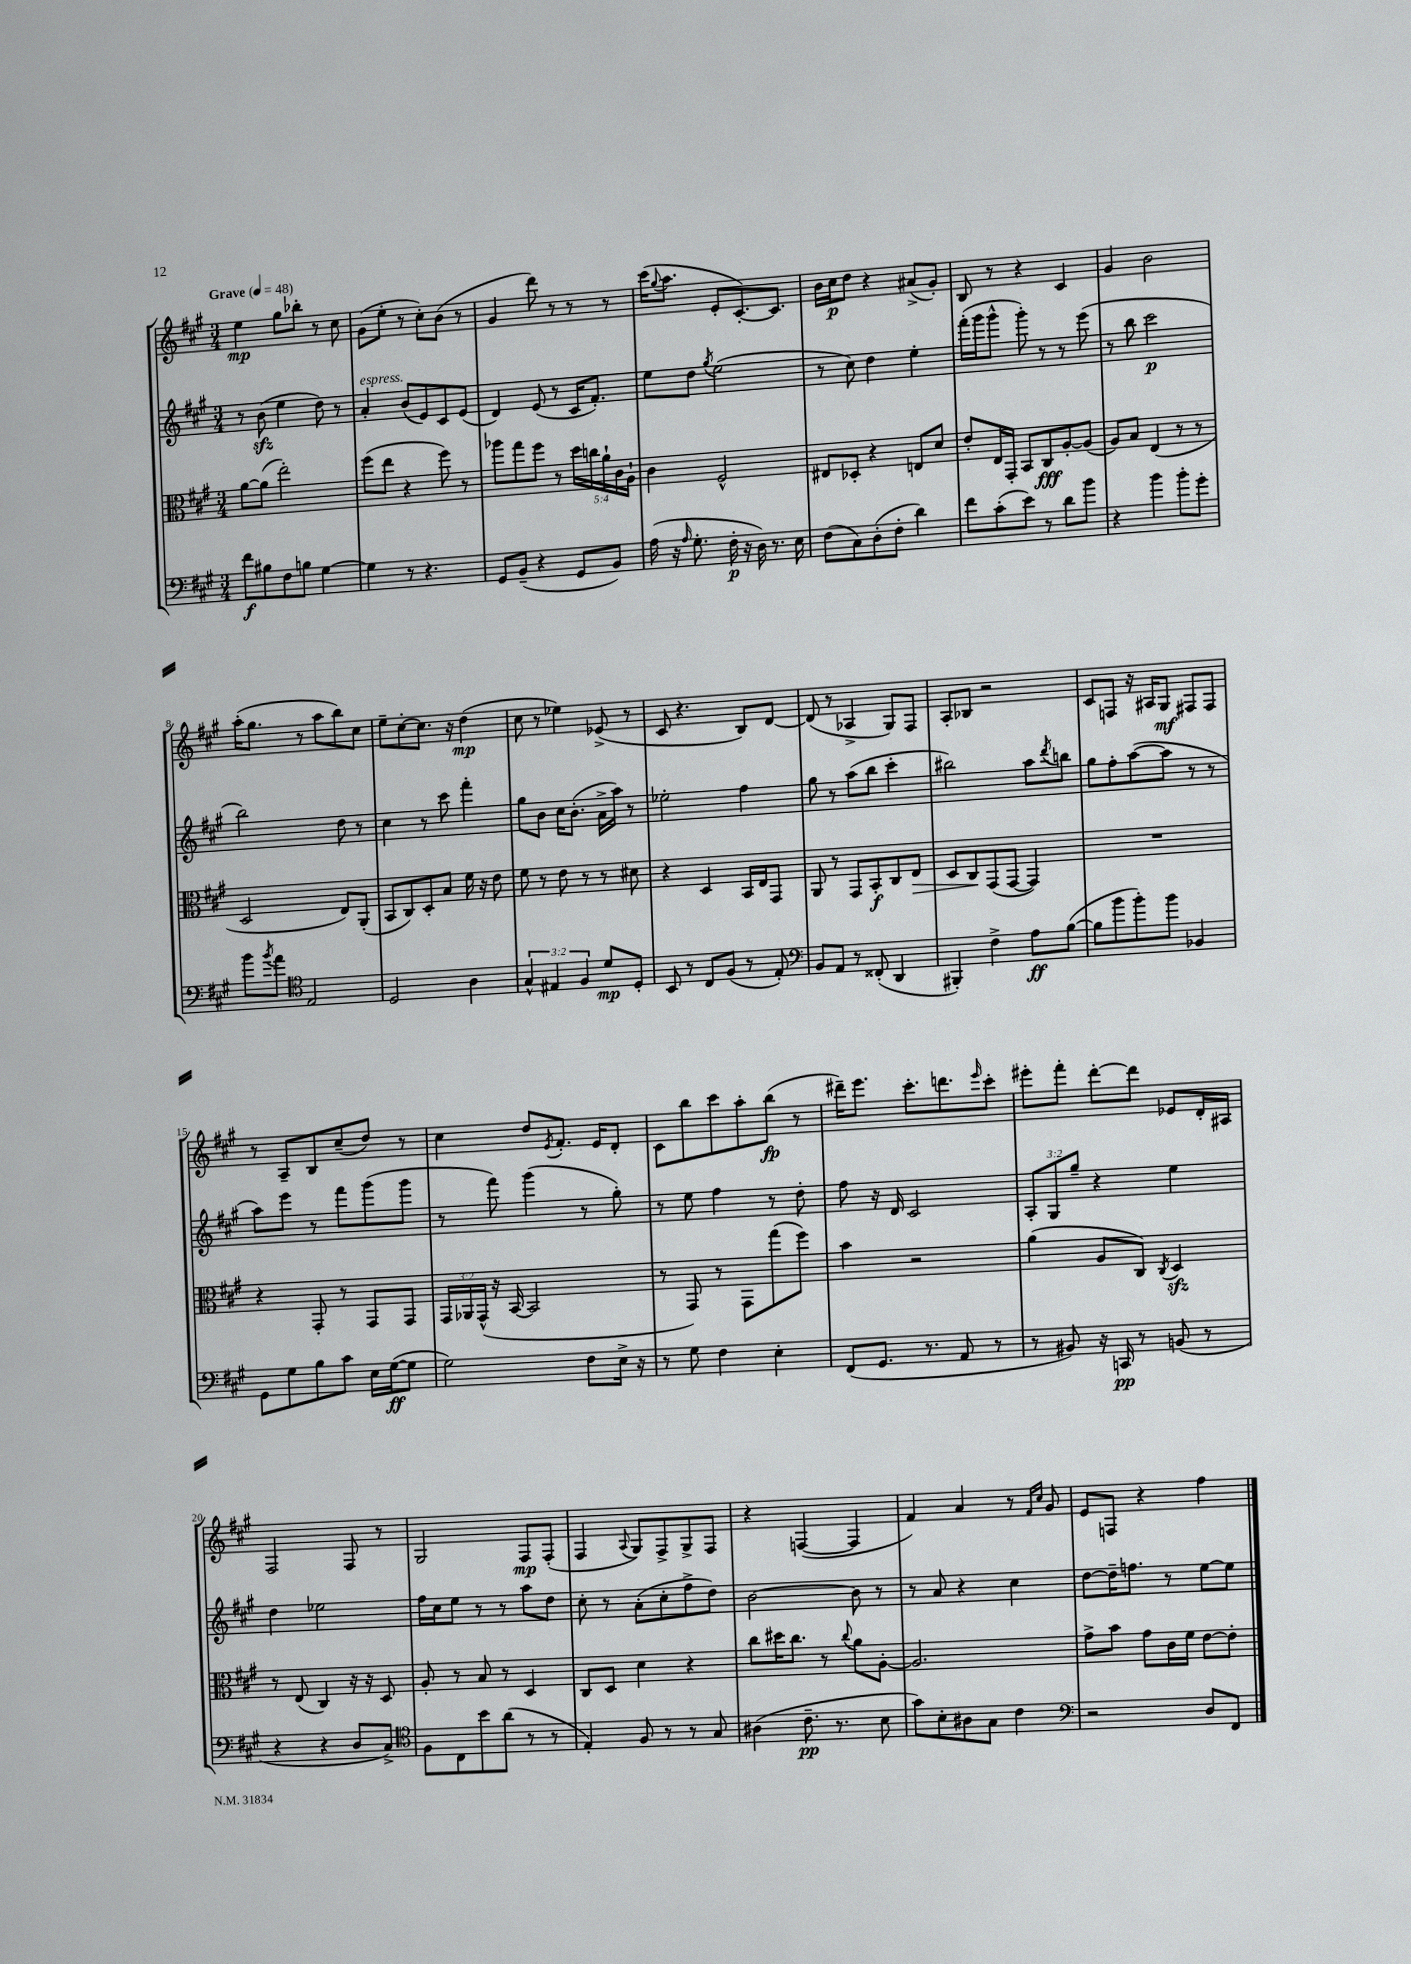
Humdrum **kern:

**kern	**dynam	**kern	**dynam	**kern	**dynam	**kern	**dynam
*part4	*part4	*part3	*part3	*part2	*part2	*part1	*part1
*staff4	*staff4	*staff3	*staff3	*staff2	*staff2	*staff1	*staff1
*clefF4	*	*clefC3	*	*clefG2	*	*clefG2	*
*k[f#c#g#]	*	*k[f#c#g#]	*	*k[f#c#g#]	*	*k[f#c#g#]	*
*M3/4	*	*M3/4	*	*M3/4	*	*M3/4	*
*MM48	*	*MM48	*	*MM48	*	*MM48	*
=1	=1	=1	=1	=1	=1	=1	=1
!	!	!	!	!	!	!LO:TX:a:B:t=Grave	!
8f#\L	f	[8a\L	.	8r	.	4ee\	mp
8B#X\	.	(8a\J]	.	(8bzz\	.	.	.
8F#\	.	2ee'\)	.	4ee\	.	8gg#\L	.
8Bn\J	.	.	.	.	.	8bb-X'\J	.
[4G#\	.	.	.	8dd\)	.	8r	.
.	.	.	.	8r	.	8cc#\	.
=2	=2	=2	=2	=2	=2	=2	=2
!	!	!	!	!LO:TX:a:i:t=espress.	!	!	!
4G#\]	.	(8ff#\L	.	4a'/	.	(8g#\L	.
.	.	8ee\J	.	.	.	8ee'\J	.
8r	.	4r	.	(8b/L	.	8r	.
4.r	.	.	.	8e/)	.	8cc#'\L)	.
.	.	8ff#\)	.	8c#/	.	(8b\J	.
.	.	8r	.	(8e/J	.	8r	.
=3	=3	=3	=3	=3	=3	=3	=3
8GG#/L	.	8aa-X\L	.	4d/)	.	4g#/	.
(8BB~/J	.	8gg#\	.	.	.	.	.
4r	.	8ff#\J	.	(8e/	.	8ddd\)	.
.	.	8r	.	8r	.	8r	.
8GG#/L	.	20dd\LL	.	16c#/KL	.	8r	.
.	.	20ccn\	.	.	.	.	.
.	.	.	.	8.f#'/J)	.	.	.
.	.	20a`\	.	.	.	.	.
8BB/J)	.	.	.	.	.	8r	.
.	.	20c#\	.	.	.	.	.
.	.	20A`\JJ	.	.	.	.	.
=4	=4	=4	=4	=4	=4	=4	=4
(16A\	.	4c#\	.	8ee\L	.	(16ccc#\KL	.
.	.	.	.	.	.	8qqgg#/	.
16r	.	.	.	.	.	8.aa\J	.
16qqA/	.	.	.	.	.	.	.
8.G#'\	.	.	.	8dd\J	.	.	.
.	.	.	.	8qgg#/	.	.	.
.	.	2F#^^/	.	(2ee\	.	8e'/L	.
16F#'\	p	.	.	.	.	.	.
16r	.	.	.	.	.	[8.c#'/)	.
16D\)	.	.	.	.	.	.	.
8.r	.	.	.	.	.	.	.
.	.	.	.	.	.	8.c#/J]	.
16E\	.	.	.	.	.	.	.
=5	=5	=5	=5	=5	=5	=5	=5
(8F#\L	.	8E#X/L	.	8r	.	16b\LL	.
.	.	.	.	.	.	16cc#\J	p
8C#\)	.	8D-X'/J	.	8cc#\)	.	8dd\J	.
(8D'\	.	4r	.	4dd\	.	4r	.
8F#'\J	.	.	.	.	.	.	.
4d\)	.	8En/L	.	4ee'\	.	(8a#X^/L	.
.	.	8d/J	.	.	.	8g#'/J)	.
=6	=6	=6	=6	=6	=6	=6	=6
8f#\L	.	8e'/L	.	(16fff#'\LL	.	8B/	.
.	.	.	.	16ggg#\J	.	.	.
(8c#'\	.	16E/L	.	8ggg#^^\J	.	8r	.
.	.	16GG#'/JJ	.	.	.	.	.
8e\J)	.	8BB/L	.	8ggg#'\)	.	4r	.
8r	.	8C#/	fff	8r	.	.	.
8d\L	.	[8A'/	.	8r	.	4c#/	.
8b\J	.	(8A/J]	.	(8eee\	.	.	.
=7	=7	=7	=7	=7	=7	=7	=7
4r	.	8A/L)	.	8r	.	4g#/	.
.	.	8B/J	.	8bb\	.	.	.
4b\	.	(4E/	.	2ccc#\	p	2b\	.
8b'\L	.	8r	.	.	.	.	.
8g#'\J	.	8r	.	.	.	.	.
!!LO:LB:g=z
=8	=8	=8	=8	=8	=8	=8	=8
8b\L	.	2D/	.	2bb\)	.	(16aa'\KL	.
.	.	.	.	.	.	8.gg#\J	.
8qb/	.	.	.	.	.	.	.
8a\J	.	.	.	.	.	.	.
*clefC4	*	*	*	*	*	*	*
2E/	.	.	.	.	.	8r	.
.	.	.	.	.	.	8aa\L	.
.	.	8E/L)	.	8dd\	.	8bb\)	.
.	.	(8AA'/J	.	8r	.	8cc#\J	.
=9	=9	=9	=9	=9	=9	=9	=9
2D/	.	8BB/L	.	4cc#\	.	8ee~\L	.
.	.	8C#/)	.	.	.	[8cc#'\	.
.	.	8D'/	.	8r	.	8.cc#\J]	.
.	.	8B/J	.	8ccc#\	.	.	.
.	.	.	.	.	.	16r	.
4A\	.	16f#\	.	4fff#'\	.	(4dd\	mp
.	.	16r	.	.	.	.	.
.	.	8e\	.	.	.	.	.
=10	=10	=10	=10	=10	=10	=10	=10
6G#^^/	.	8f#\	.	8gg#\L	.	8cc#\	.
.	.	8r	.	8b\J	.	8r	.
6E#X/	.	.	.	.	.	.	.
.	.	8e\	.	16cc#\KL	.	4ee-X\)	.
.	.	.	.	(8.b'\J	.	.	.
6F#/	.	.	.	.	.	.	.
.	.	8r	.	.	.	.	.
8d/L	mp	8r	.	16a^\LL	.	(8e-X^/	.
.	.	.	.	16aa\JJ)	.	.	.
8D'/J	.	8d#X\	.	8r	.	8r	.
=11	=11	=11	=11	=11	=11	=11	=11
8BB/	.	4r	.	2ee-X'\	.	8c#/	.
8r	.	.	.	.	.	4.r	.
8C#/L	.	4D/	.	.	.	.	.
(8F#/J	.	.	.	.	.	.	.
8r	.	16BB/LL	.	4ff#\	.	8B/L)	.
.	.	16E/J	.	.	.	.	.
8E'/)	.	8GG#/J	.	.	.	[8d/J	.
=12	=12	=12	=12	=12	=12	=12	=12
*clefF4	*	*	*	*	*	*	*
8BB/L	.	8AA/	.	8gg#\	.	(8d/]	.
8AA/J	.	8r	.	8r	.	8r	.
8r	.	8GG#/L	.	(8aa\L	.	4A-X^/	.
(8FF##X'/	.	8BB'/	f	8bb\J	.	.	.
4DD/	.	8C#/	.	4ccc#'\	.	8G#/L)	.
!	!	!	!LO:HP:b	!	!	!	!
.	.	8E/J	>	.	.	8F#/J	.
=13	=13	=13	=13	=13	=13	=13	=13
4BBB#X'/)	.	8D/L	.	2bb#X\)	.	8A'/L	.
.	.	8C#/	.	.	.	8B-X/J	.
4F#^\	.	(8GG#/	]	.	.	2r	.
.	.	[8GG#/J	.	.	.	.	.
8A\L	ff	4GG#/])	.	8aa\L	.	.	.
.	.	.	.	8qddd/	.	.	.
([8B\J	.	.	.	8bbn\J	.	.	.
=14	=14	=14	=14	=14	=14	=14	=14
8B\L]	.	2.r	.	8gg#\L	.	8c#/L	.
8b\	.	.	.	8ff#'\	.	8Fn/J	.
8b'\)	.	.	.	([8aa\	.	16r	.
.	.	.	.	.	.	16A#X/KL	.
8b\J	.	.	.	8aa\J]	.	8G#/J	mf
4BB-X/	.	.	.	8r	.	8F#X/L	.
.	.	.	.	8r	.	8F#/J	.
!!LO:LB:g=z
=15	=15	=15	=15	=15	=15	=15	=15
8GG#\L	.	4r	.	8aa\L)	.	8r	.
8G#\	.	.	.	8eee\J	.	8A~/L	.
8B\	.	8GG#'/	.	8r	.	8B/	.
8c#\J	.	8r	.	8fff#\L	.	(8cc#~/	.
16E\LL	.	8GG#/L	.	(8ggg#\	.	8dd/J)	.
([16G#\J	ff	.	.	.	.	.	.
8G#\J]	.	8GG#/J	.	8ggg#\J	.	8r	.
=16	=16	=16	=16	=16	=16	=16	=16
2G#\)	.	24GG#/LL	.	8r	.	4cc#\	.
.	.	24AA-X/	.	.	.	.	.
.	.	(24GG#^^/JJ	.	.	.	.	.
.	.	16r	.	8fff#\)	.	.	.
.	.	[16BB/	.	.	.	.	.
.	.	2BB/]	.	(4ggg#\	.	8dd/L	.
.	.	.	.	.	.	8qe/	.
.	.	.	.	.	.	8.f#'/J	.
8F#\L	.	.	.	8r	.	.	.
.	.	.	.	.	.	16e/KL	.
16E^\Jk	.	.	.	8gg#'\)	.	8d'/J	.
16r	.	.	.	.	.	.	.
=17	=17	=17	=17	=17	=17	=17	=17
8r	.	8r	.	8r	.	8c#\L	.
8G#\	.	8GG#/)	.	8ee\	.	8bb\	.
4F#\	.	8r	.	4ff#\	.	8ccc#\	.
.	.	8GG#\L	.	.	.	8aa'\	.
4E'\	.	(8gg#\	.	8r	.	(8bb\J	fp
.	.	8ff#\J)	.	8dd'\	.	8r	.
=18	=18	=18	=18	=18	=18	=18	=18
(8FF#/L	.	4b\	.	8ff#\	.	16ddd#X~\KL)	.
.	.	.	.	.	.	8.eee\J	.
8.GG#/J	.	.	.	16r	.	.	.
.	.	.	.	16d/	.	.	.
.	.	2r	.	2c#/	.	8.ccc#'\L	.
8.r	.	.	.	.	.	.	.
.	.	.	.	.	.	8.dddn\	.
8AA/	.	.	.	.	.	.	.
.	.	.	.	.	.	16qqeee/	.
8r	.	.	.	.	.	8ccc#'\J	.
=19	=19	=19	=19	=19	=19	=19	=19
8r	.	(4a\	.	12A'/L	.	8eee#X'\L	.
.	.	.	.	12G#/	.	.	.
8BB#X/)	.	.	.	.	.	8fff#'\J	.
.	.	.	.	12gg#~/J	.	.	.
16r	.	8A/L	.	4r	.	[8ddd'\L	.
16CCn/	pp	.	.	.	.	.	.
8r	.	8C#/J)	.	.	.	8ddd\J]	.
.	.	8qC#/	.	.	.	.	.
(8BBn/	.	4Dzz/	.	4ee\	.	8e-X/L	.
8r	.	.	.	.	.	16d'/L	.
.	.	.	.	.	.	16A#X/JJ	.
!!LO:LB:g=z
=20	=20	=20	=20	=20	=20	=20	=20
4r	.	8r	.	4dd\	.	2F#/	.
.	.	(8E/	.	.	.	.	.
4r	.	4C#/)	.	2ee-X\	.	.	.
8D/L	.	16r	.	.	.	8F#/	.
.	.	16r	.	.	.	.	.
8C#^/J)	.	8D/	.	.	.	8r	.
=21	=21	=21	=21	=21	=21	=21	=21
*clefC4	*	*	*	*	*	*	*
8F#\L	.	8A'/	.	16ff#\LL	.	2G#/	.
.	.	.	.	16cc#\J	.	.	.
8C#\	.	8r	.	8ee\J	.	.	.
8b\	.	8B/	.	8r	.	.	.
(8a\J	.	8r	.	8r	.	.	.
8r	.	4D/	.	8aa\L	.	8F#/L	mp
8r	.	.	.	8dd\J	.	(8F#'/J	.
=22	=22	=22	=22	=22	=22	=22	=22
4E'/)	.	8C#/L	.	8cc#'\	.	4F#/	.
.	.	8D/J	.	8r	.	.	.
.	.	.	.	.	.	8qqA/	.
8F#/	.	4d\	.	(8a'\L	.	8G#/L)	.
8r	.	.	.	8cc#'\	.	8F#^/	.
8r	.	4r	.	8ff#^\	.	8G#^/	.
8G#/	.	.	.	8dd\J)	.	8F#/J	.
=23	=23	=23	=23	=23	=23	=23	=23
(4A#X\	.	8cc#\L	.	[2b\	.	4r	.
.	.	16dd#X\K	.	.	.	.	.
.	.	8.cc#\J	.	.	.	.	.
8.c#~\	pp	.	.	.	.	([4Fn/	.
.	.	8r	.	.	.	.	.
8.r	.	.	.	.	.	.	.
.	.	8qqcc#/	.	.	.	.	.
.	.	8a\L	.	8b\]	.	4F/]	.
8B\	.	[8A'\J	.	8r	.	.	.
=24	=24	=24	=24	=24	=24	=24	=24
8g#\L)	.	2.A/]	.	8r	.	4f#/)	.
8B'\	.	.	.	8a/	.	.	.
8A#X\	.	.	.	4r	.	4a/	.
8G#\J	.	.	.	.	.	.	.
4c#\	.	.	.	4cc#\	.	8r	.
.	.	.	.	.	.	16qqf#/LL	.
.	.	.	.	.	.	16qqcc#/JJ	.
.	.	.	.	.	.	8g#/	.
=25	=25	=25	=25	=25	=25	=25	=25
*clefF4	*	*	*	*	*	*	*
2r	.	8g#^\L	.	[8dd\L	.	8e/L	.
.	.	8b\J	.	16dd~\K]	.	8Fn/J	.
.	.	.	.	8.ffn\J	.	.	.
.	.	8g#\L	.	.	.	4r	.
.	.	16c#\L	.	8r	.	.	.
.	.	16f#\JJ	.	.	.	.	.
8D/L	.	[8e\L	.	[8ee\L	.	4ff#\	.
8FF#/J	.	8e'\J]	.	8ee\J]	.	.	.
==	==	==	==	==	==	==	==
*-	*-	*-	*-	*-	*-	*-	*-
